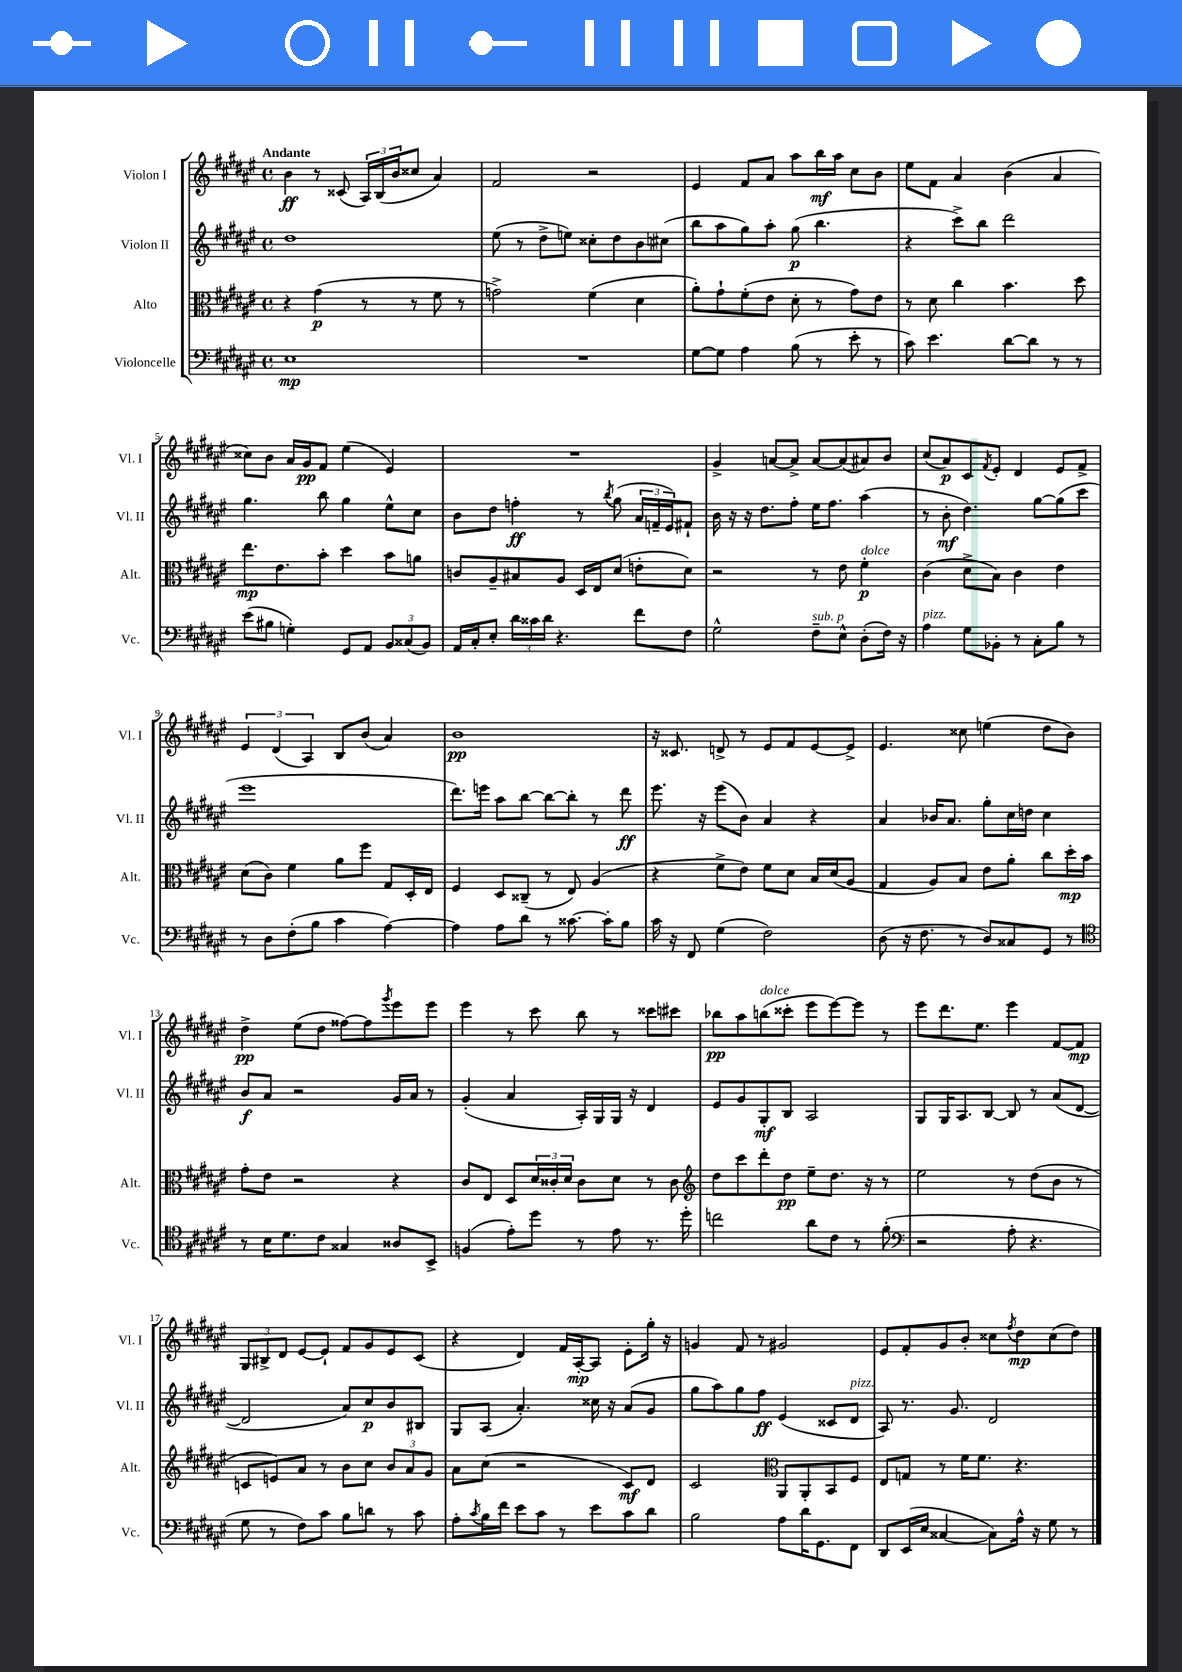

**kern	**kern	**kern	**kern
*staff4	*staff3	*staff2	*staff1
*clefF4	*clefC3	*clefG2	*clefG2
*k[f#c#g#d#a#e#]	*k[f#c#g#d#a#e#]	*k[f#c#g#d#a#e#]	*k[f#c#g#d#a#e#]
*M4/4	*M4/4	*M4/4	*M4/4
*met(c)	*met(c)	*met(c)	*met(c)
1E#	4r	1dd#	4b
.	(4g#	.	8r
.	.	.	(8c##
.	8r	.	24A#)
.	.	.	(24B
.	.	.	24b
.	8r	.	8cc##
.	8f#	.	4a#)
.	8r	.	.
=	=	=	=
1r	2g^)	(8ee#	2f#
.	.	8r	.
.	.	8dd#^	.
.	.	8ee)	.
.	(4f#	8cc##'	2r
.	.	8dd#	.
.	4d#	8b	.
.	.	(8cc#	.
=	=	=	=
[8G#	8a#')	8bb	4e#
8G#]	8g#`	8aa#	.
4A#	(8f#'	8gg#)	8f#
.	8e#	8aa#'	8a#
(8B	8d#'	(8gg#	8aa#
8r	8r	4.bb	16bb
.	.	.	16aa#
8e#'	8g#)	.	8cc#
8r	8e#	.	8b
=	=	=	=
8c#)	8r	4r	8ee#
4.e#	8d#	.	8f#
.	4cc#	8ccc#^)	4a#
.	.	8bb	.
[8d#	4.b	2ddd#	(4b
8d#]	.	.	.
8r	.	.	4a#
8r	8dd#	.	.
=	=	=	=
(8e#	8.ee#	4.gg#	8cc##)
8B#	.	.	8b
.	8.e#	.	.
4G')	.	.	16a#
.	.	.	16g#
.	8b'	8bb	8f#
8GG#	4dd#	4gg#	(4ee#
8AA#	.	.	.
12BB	8b	8ee#^^	4e#)
(12C##	.	.	.
.	8a	8cc#	.
12BB)	.	.	.
=	=	=	=
16AA#	8c	8b	1r
16C#'	.	.	.
8E#'	8A#~	8dd#	.
24d#	8B#	4ff'	.
24c##	.	.	.
24d#	.	.	.
4.r	8A#	.	.
.	16D#	8r	.
.	16E#	.	.
.	.	8qbb	.
.	(8d#	(8gg#	.
8f#	8e'	24a#	.
.	.	24f~	.
.	.	24e#)	.
8F#	8d#)	8f#`	.
=	=	=	=
2G#^^	2r	16b	4g#^
.	.	16r	.
.	.	16r	.
.	.	8.dd#	.
.	.	.	[8a
.	.	8ff#'	8a^]
8F#~	8r	16ee#	[8a
.	.	8.ff#	.
8E#^^	8e#	.	(8a]
(8D#'	4f#'	(4aa#	8a#)
16F#)	.	.	8b
16r	.	.	.
=	=	=	=
4A#	(4c#	8r	(8cc#
.	.	8b'	8a#)
8G#	8d#^	4.dd#)	8c#
.	.	.	8qf#
8BB-'	8B)	.	8e#'
8r	4c#	.	4d#
8C#'	.	[8gg#	.
8B	4e#	(8gg#]	8e#
8r	.	8ccc#	8f#^
=	=	=	=
8r	(8d#	1eee#	6e#
8D#	8c#)	.	.
.	.	.	(6d#
(8F#'	4f#	.	.
.	.	.	6A#)
8B	.	.	.
4c#	8a#	.	8B
.	8ff#	.	(8b
[4A#)	8G#	.	4a#)
.	16D#'	.	.
.	16E#	.	.
=	=	=	=
4A#]	4F#	8.ddd#)	1b
.	.	16eee	.
8A#	8D#	8aa#	.
8d#	(8C##~	[8bb	.
8r	8r	8bb_	.
[8.c##	8E#)	8bb']	.
.	(4A#	8r	.
16c##']	.	.	.
8B	.	8ddd#	.
=	=	=	=
16c#	4r	8.eee#	16r
16r	.	.	8.c##
8FF#	.	.	.
.	.	16r	.
(4G#	8f#^	(8eee#	8d^
.	8e#)	8b)	8r
2F#)	8f#	4a#	8e#
.	8d#	.	8f#
.	16B	4r	[8e#
.	(16d#	.	.
.	8A#	.	8e#^]
=	=	=	=
(8D#	4G#	4a#	4.e#
16r	.	.	.
8.F#	.	.	.
.	8A#)	16b-	.
.	.	8.a#	.
8r	8B	.	8cc##
8D#)	8e#	8gg#'	(4ee
8C##	8a#'	16cc#	.
.	.	16dd	.
8GG#	8cc#	4cc#	8dd#
8r	16dd#'	.	8b)
.	16b	.	.
=	=	=	=
*clefC4	*	*	*
8r	8g#'	8b	4dd#^
16B	8e#	8a#	.
8.d#	.	.	.
.	2r	2r	(8ee#
8c#	.	.	8dd#
4G##	.	.	[8ff##)
.	.	.	8ff##]
.	.	.	8qggg#
8A##	4r	16g#	8eee#
.	.	16a#	.
8BB^	.	8r	8eee#
=	=	=	=
(4F	8c#	(4g#'	4eee#
.	8E#	.	.
8e#')	8D#	4a#	8r
8dd#	24d#	.	8ccc#
.	24c##'	.	.
.	24d#	.	.
8r	8c##	16A#')	8bb
.	.	16G#	.
8e#	8d#	16G#	8r
.	.	16r	.
8.r	8r	4d#	8ccc##
.	8c##	.	8ccc#
16dd#'	.	.	.
=	=	=	=
*	*clefG2	*	*
2cc	8dd#	8e#	8bb-
.	8ccc#	8g#	8aa#
.	8ddd#'	8G#'	(8bb
.	8dd#	8B	8ccc##'
8a#	8ee#~	2A#	8eee#
8c#	8.dd#	.	[8eee#)
8r	.	.	8eee#]
.	16r	.	.
(8f#'	8r	.	8r
=	=	=	=
*clefF4	*	*	*
2r	2ee#	8G#	8eee#
.	.	16G#	8.ddd#
.	.	8.A#	.
.	.	.	8.ee#
.	.	[8B	.
8A#'	8r	8B]	4eee#
4.r	(8dd#	8r	.
.	8b	(8a#	[8f#
.	8r	[8d#	8f#]
=	=	=	=
8G#	8c	2d#]	12G#
.	.	.	12B#^
8r	8e)	.	.
.	.	.	12d#
8F#)	8a#	.	[8e#
8c#	8r	.	8e#`]
8B	8b	8a#)	8f#
8d	8cc#	8cc#	8g#
8r	12b	8b	8e#
.	12a#	.	.
8c#	.	8B#	(8c#
.	12g#	.	.
=	=	=	=
8A#'	8a#	8G#	4r
8qc#	.	.	.
16B	(8cc#	(8A#	.
16f#	.	.	.
8e#	2r	4.a#')	4d#)
8c#	.	.	.
8r	.	.	16f#
.	.	.	[16A#'
8e#	.	16cc##	8A#]
.	.	16r	.
8c#	8c#)	(8a#	8e#'
8d#	8d#	8g#	16gg#'
.	.	.	16r
=	=	=	=
2B	2c#	8gg#	4g
.	.	8aa#)	.
.	.	8gg#	8f#
.	.	8ff#	8r
*	*clefC3	*	*
8A#	8AA#	(4e#	2g#
16d#	8AA#'	.	.
8.GG#	.	.	.
.	8BB	8c##	.
8FF#	8F#	8d#	.
=	=	=	=
8DD#	8E#	8A#)	8e#
(16EE#	8G	8.r	8f#'
16E#	.	.	.
[4C##	8r	.	8g#
.	.	8.g#	.
.	16f#	.	8b'
.	8.f#	.	.
8C##])	.	2d#	8cc##
.	.	.	8qff#
16A#^^	4.r	.	8dd#
16r	.	.	.
8G#	.	.	(8cc##
8r	.	.	8dd#)
==	==	==	==
*-	*-	*-	*-
